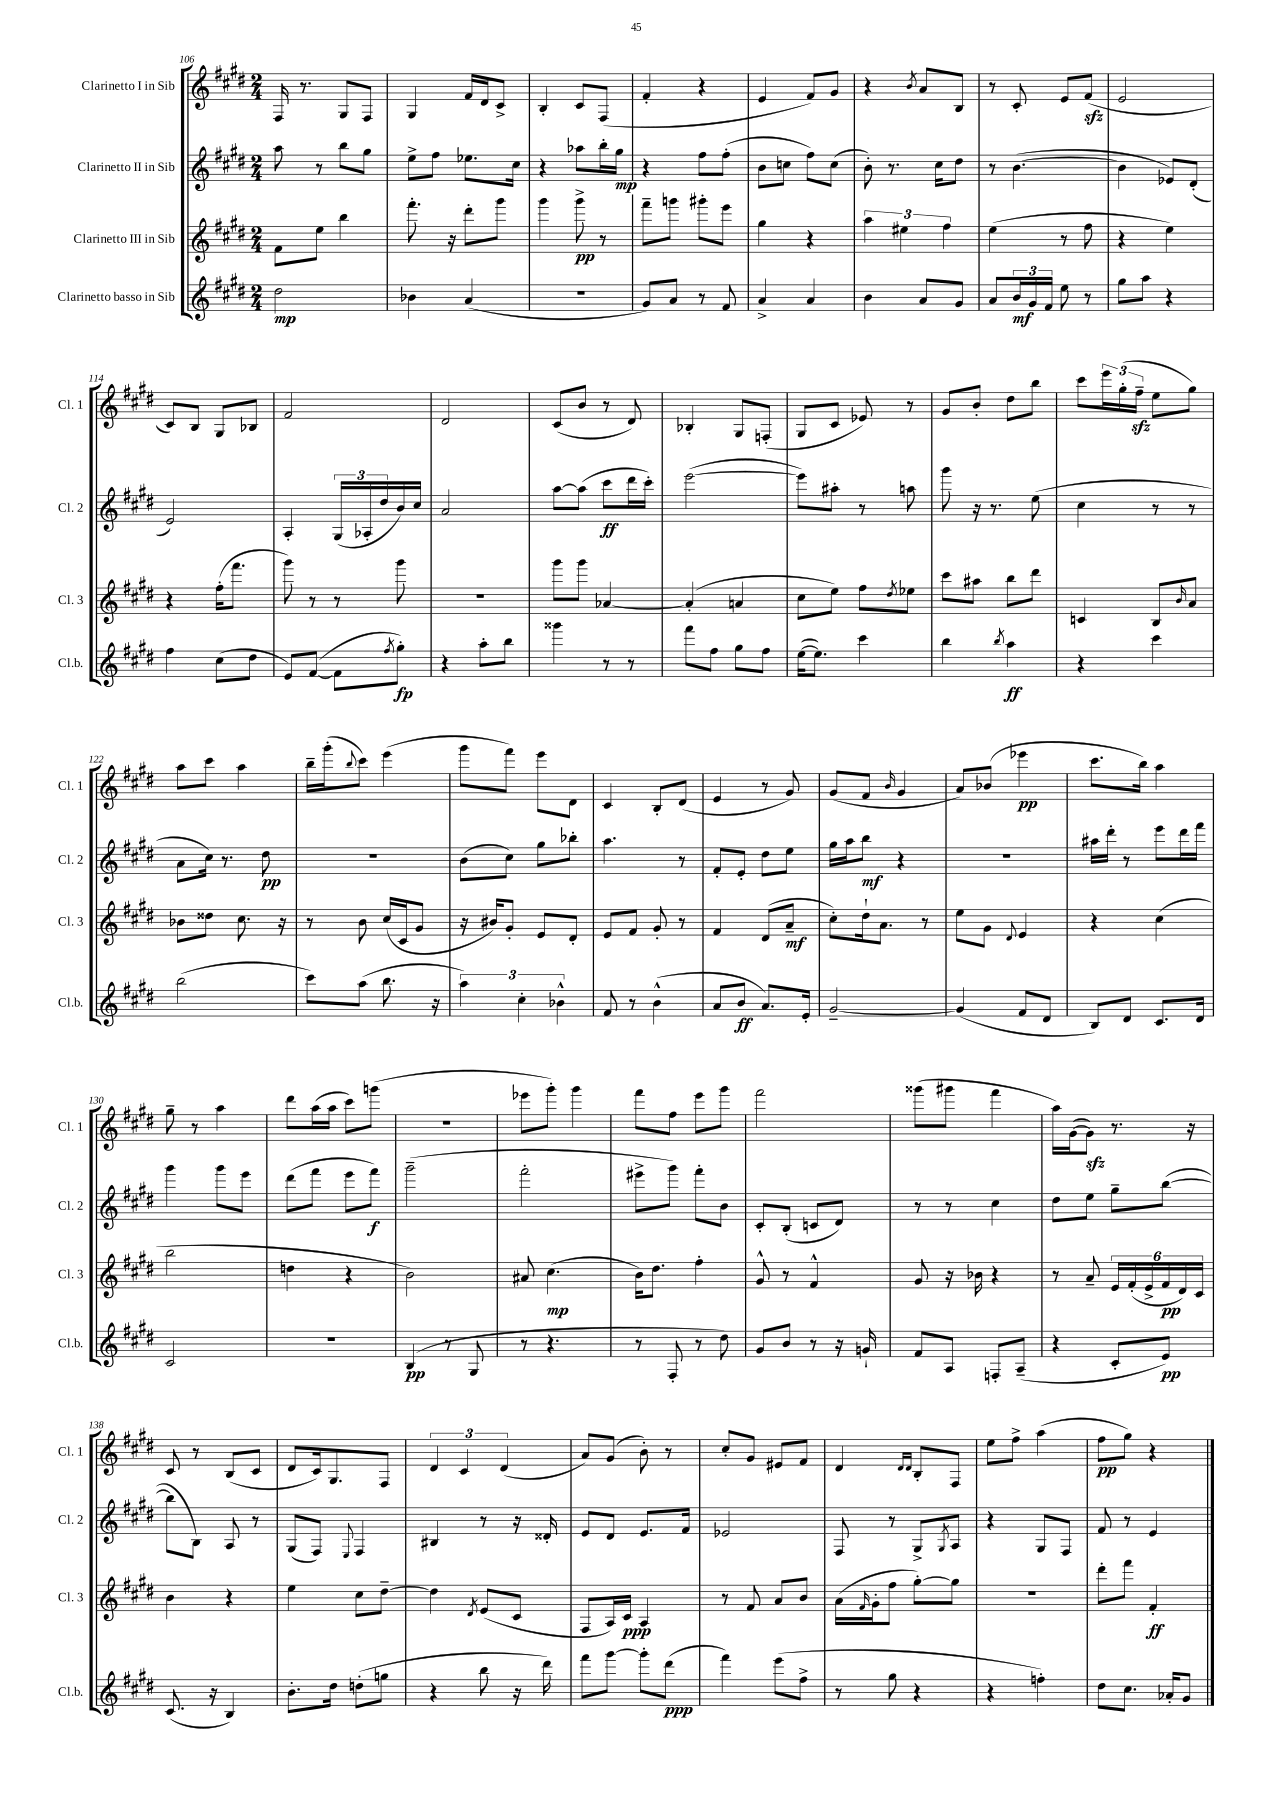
<<
\new StaffGroup <<
\new Staff = "s0" \with { instrumentName = "Clarinetto I in Sib" shortInstrumentName = "Cl. 1" } {
    \clef treble \key e \major \numericTimeSignature \time 2/4
    fis16 r8. gis8 fis8 |
    gis4 fis'16 dis'16 cis'8-> |
    b4-. cis'8 fis8( |
    fis'4-. r4 |
    e'4 fis'8) gis'8 |
    r4 \acciaccatura { b'8 } a'8 b8 |
    r8 cis'8-. e'8 fis'8\sfz( |
    e'2 |
    cis'8) b8 gis8 bes8 |
    fis'2 |
    dis'2 |
    cis'8( b'8 r8 dis'8) |
    bes4-. gis8 f8-.( |
    gis8 cis'8 ees'8) r8 |
    gis'8 b'8-. dis''8 b''8 |
    cis'''8 \tuplet 3/2 { e'''16 gis''16-.( fis''16--\sfz } e''8 gis''8) |
    a''8 cis'''8 a''4 |
    b''16-- gis'''16-.( \appoggiatura { b''8 } cis'''8) e'''4( |
    gis'''8 fis'''8) e'''8 dis'8 |
    cis'4 b8-. dis'8( |
    e'4 r8 gis'8) |
    gis'8( fis'8 \grace { b'16 } gis'4 |
    a'8) bes'8( ees'''4\pp |
    cis'''8. b''16) a''4 |
    gis''8-- r8 a''4 |
    dis'''8 a''16( a''16 cis'''8) g'''8( |
    R2 |
    ees'''8 gis'''8-.) gis'''4 |
    fis'''8 fis''8 e'''8 gis'''8 |
    fis'''2 |
    gisis'''8( gis'''8 fis'''4 |
    a''16) gis'16~( gis'8\sfz) r8. r16 |
    cis'8 r8 b8( cis'8 |
    dis'8 cis'16) gis8. fis8 |
    \tuplet 3/2 { dis'4 cis'4 dis'4( } |
    a'8) gis'8( b'8-.) r8 |
    cis''8-. gis'8 eis'8 fis'8 |
    dis'4 \grace { dis'16 dis'16 } b8-. fis8 |
    e''8 fis''8-> a''4( |
    fis''8\pp gis''8) r4 \bar "|." |
}
\new Staff = "s1" \with { instrumentName = "Clarinetto II in Sib" shortInstrumentName = "Cl. 2" } {
    \clef treble \key e \major \numericTimeSignature \time 2/4
    a''8 r8 b''8 gis''8 |
    e''8-> fis''8 ees''8. cis''16 |
    r4 aes''8 b''16-. gis''16\mp |
    r4 fis''8 fis''8-.( |
    b'8 c''8 fis''8) c''8( |
    b'8-.) r8. cis''16 dis''8 |
    r8 b'4.~( |
    b'4 ees'8) dis'8-.( |
    e'2) |
    a4-. \tuplet 3/2 { gis16( aes16-. dis''16 } b'16) cis''16 |
    a'2 |
    a''8~ a''8( cis'''8\ff dis'''16 cis'''16-.) |
    e'''2~( |
    e'''8) ais''8-. r8 a''8 |
    gis'''8 r16 r8. e''8( |
    cis''4 r8 r8 |
    a'8 cis''16) r8. dis''8\pp |
    r2 |
    b'8( cis''8) gis''8 bes''8-. |
    a''4. r8 |
    fis'8-. e'8-. dis''8 e''8 |
    gis''16 a''16 b''8\mf r4 |
    r2 |
    ais''16 dis'''16-. r8 e'''8 dis'''16 fis'''16 |
    gis'''4 gis'''8 e'''8 |
    dis'''8( fis'''8 e'''8 fis'''8\f) |
    gis'''2--( |
    fis'''2-. |
    eis'''8-> gis'''8) fis'''8-. b'8 |
    cis'8-. b8-.( c'8 dis'8) |
    r8 r8 cis''4 |
    dis''8 e''8 gis''8-- b''8~( |
    b''8 b8) a8 r8 |
    gis8( fis8) \appoggiatura { e8 } fis4 |
    bis4 r8 r16 disis'16-. |
    e'8 dis'8 e'8. fis'16 |
    ees'2 |
    fis8 r8 gis8-> \acciaccatura { gis8 } a8 |
    r4 gis8 fis8 |
    fis'8 r8 e'4 \bar "|." |
}
\new Staff = "s2" \with { instrumentName = "Clarinetto III in Sib" shortInstrumentName = "Cl. 3" } {
    \clef treble \key e \major \numericTimeSignature \time 2/4
    fis'8 e''8 b''4 |
    fis'''8.-. r16 dis'''8-. gis'''8 |
    gis'''4 gis'''8->\pp r8 |
    fis'''8-- g'''8 gis'''8-. e'''8 |
    gis''4 r4 |
    \tuplet 3/2 { a''4 eis''4 fis''4 } |
    e''4( r8 fis''8 |
    r4 e''4) |
    r4 fis''16-.( fis'''8. |
    gis'''8) r8 r8 gis'''8 |
    R2 |
    gis'''8 gis'''8 aes'4~ |
    aes'4-.( a'4 |
    cis''8 e''8) fis''8 \acciaccatura { dis''8 } ees''8 |
    cis'''8 ais''8 b''8 dis'''8 |
    c'4 b8 \grace { b'16 } a'8 |
    bes'8 disis''8 cis''8. r16 |
    r8 b'8 cis''16( cis'16 gis'8 |
    r16 bis'16) gis'8-. e'8 dis'8-. |
    e'8 fis'8 gis'8-. r8 |
    fis'4 dis'8( a'8--\mf |
    cis''8-.) dis''16-! a'8. r8 |
    e''8 gis'8 \appoggiatura { dis'8 } e'4 |
    r4 cis''4( |
    b''2 |
    d''4 r4 |
    b'2) |
    ais'8 cis''4.\mp( |
    b'16) dis''8. fis''4-. |
    gis'8-^ r8 fis'4-^ |
    gis'8 r16 bes'16 r4 |
    r8 a'8-- \tuplet 6/4 { e'16 fis'16-.( e'16-> fis'16\pp dis'16) cis'16 } |
    b'4 r4 |
    e''4 cis''8 dis''8~-- |
    dis''4 \acciaccatura { dis'8 } e'8( cis'8 |
    fis8 a16) cis'16\ppp a4 |
    r8 fis'8 a'8 b'8 |
    a'16( \grace { fis'16 } gis'16-. fis''8 gis''8~-.) gis''8 |
    R2 |
    dis'''8-. fis'''8 fis'4-.\ff \bar "|." |
}
\new Staff = "s3" \with { instrumentName = "Clarinetto basso in Sib" shortInstrumentName = "Cl.b." } {
    \clef treble \key e \major \numericTimeSignature \time 2/4
    dis''2\mp |
    bes'4 a'4( |
    R2 |
    gis'8) a'8 r8 fis'8 |
    a'4-> a'4 |
    b'4 a'8 gis'8 |
    a'8 \tuplet 3/2 { b'16\mf gis'16 fis'16 } e''8 r8 |
    gis''8 a''8 r4 |
    fis''4 cis''8( dis''8 |
    e'8) fis'8~( fis'8 \acciaccatura { fis''8 } gis''8-.\fp) |
    r4 a''8-. b''8 |
    gisis'''4 r8 r8 |
    fis'''8 fis''8 gis''8 fis''8 |
    e''16~( e''8.) cis'''4 |
    b''4 \acciaccatura { b''8 } a''4\ff |
    r4 cis'''4 |
    b''2( |
    cis'''8) a''8( b''8. r16 |
    \tuplet 3/2 { a''4) cis''4-. bes'4-^ } |
    fis'8 r8 b'4-^( |
    a'8 b'8\ff a'8.) e'16-. |
    gis'2~-- |
    gis'4( fis'8 dis'8 |
    b8) dis'8 cis'8. dis'16 |
    cis'2 |
    R2 |
    b4\pp( r8 gis8 |
    r8 r4. |
    r8 fis8-. r8 dis''8) |
    gis'8 b'8 r8 r16 g'16-! |
    fis'8 a8 f8-. a8--( |
    r4 cis'8-. e'8\pp) |
    cis'8.( r16 b4) |
    b'8.-. dis''16 d''8-.( g''8 |
    r4 b''8 r16 dis'''16) |
    fis'''8 gis'''8~ gis'''8-. dis'''8\ppp( |
    fis'''4) e'''8( fis''8-> |
    r8 gis''8 r4 |
    r4 f''4-.) |
    dis''8 cis''8. aes'16-. gis'8 \bar "|." |
}
>>
>>
\layout { \context { \Score currentBarNumber = #106 } }
